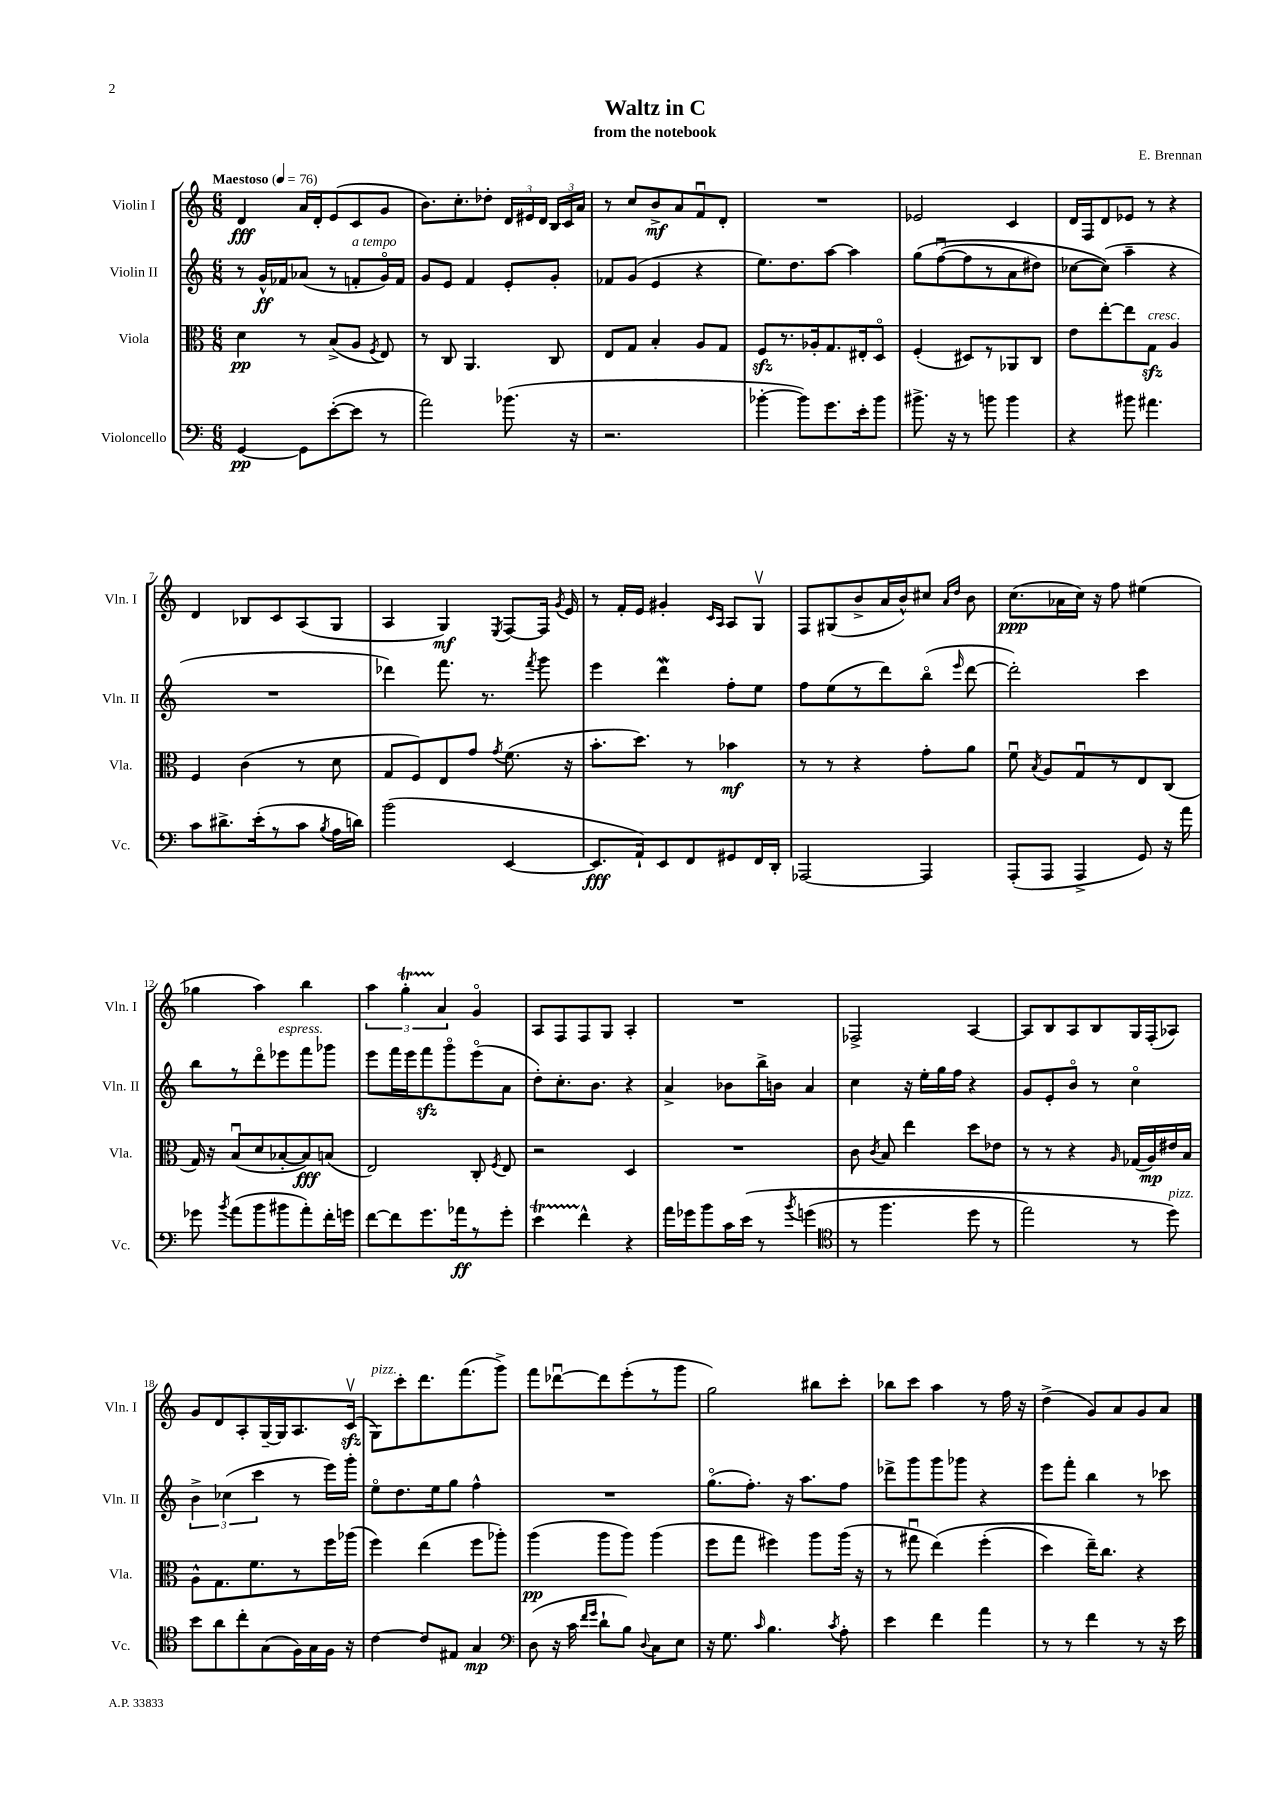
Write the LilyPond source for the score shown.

\header { title = "Waltz in C" composer = "E. Brennan" subtitle = "from the notebook" }
<<
\new StaffGroup <<
\new Staff = "s0" \with { instrumentName = "Violin I" shortInstrumentName = "Vln. I" } {
    \clef treble \key c \major \numericTimeSignature \time 6/8 \tempo "Maestoso" 4 = 76
    \autoBeamOff d'4\fff a'16[ d'16-. e'8( c'8 g'8] |
    b'8.[) c''8.-. des''8]-. \tuplet 3/2 { d'16[ eis'16 d'16] } \tuplet 3/2 { b16[ c'16 a'16] } |
    r8 c''8[ b'8->\mf a'8 f'8\downbow d'8]-. |
    R2. |
    ees'2 c'4 |
    d'16[ f16 d'8 ees'8] r8 r4 |
    d'4 bes8[ c'8 a8( g8] |
    a4 g4\mf) \acciaccatura { e8 } f8[~ f16] \acciaccatura { g'8 } e'16 |
    r8 f'16[-. e'16] gis'4-. \grace { c'16[ a16] } a8[ g8]\upbow |
    f8[ gis8( b'8-> a'16 b'16-^) cis''8] \grace { a'16[ d''16] } b'8 |
    c''8.[\ppp( aes'16 c''16]) r16 f''8 eis''4( |
    ges''4 a''4) b''4 |
    \tuplet 3/2 { a''4 g''4-.\startTrillSpan a'4\stopTrillSpan } g'4\flageolet |
    a8[ f8 f8 g8] a4-. |
    R2. |
    fes2-> a4~ |
    a8[ b8 a8 b8 g16 f16-.( aes8]) |
    g'8[ d'8 a8-. g16~-- g16 a8. c'16]\upbow\sfz( |
    g8[^\markup { \italic "pizz." }) c'''8-. d'''8. f'''8.( g'''8]->) |
    f'''8[ des'''8~\downbow des'''8 e'''8-.( r8 g'''8] |
    g''2) bis''8[ c'''8]-. |
    bes''8[ c'''8] a''4 r8 f''16 r16 |
    d''4->( g'8[) a'8 g'8 a'8] \bar "|." |
}
\new Staff = "s1" \with { instrumentName = "Violin II" shortInstrumentName = "Vln. II" } {
    \clef treble \key c \major \numericTimeSignature \time 6/8
    \autoBeamOff r8 g'16[-^\ff fes'16 aes'8]( r8 f'8[-.^\markup { \italic "a tempo" } g'16\flageolet) f'16] |
    g'8[ e'8] f'4 e'8[-. g'8]-. |
    fes'8[ g'8]( e'4 r4 |
    e''8.[) d''8. a''8]~ a''4 |
    g''8[\( f''8~\downbow( f''8 r8 a'8 dis''8]) |
    ces''8[~ ces''8](\) a''4-- r4 |
    R2. |
    des'''4) f'''8. r8. \acciaccatura { f'''8 } g'''8 |
    e'''4 d'''4\mordent f''8[-. e''8] |
    f''8[ e''8( r8 d'''8) b''8]\flageolet( \grace { e'''16 } d'''8~ |
    d'''2-.) c'''4 |
    b''8[ r8 d'''8\flageolet ees'''8^\markup { \italic "espress." } f'''8 ges'''8] |
    e'''8[ f'''16 e'''16 f'''8\sfz g'''8\flageolet e'''8\flageolet( a'8] |
    d''8[-.) c''8.-. b'8.] r4 |
    a'4-> bes'8[ b''16-> b'16] a'4 |
    c''4 r16 e''16[-. g''16 f''16] r4 |
    g'8[ e'8-. b'8]\flageolet r8 c''4\flageolet |
    \tuplet 3/2 { b'4-> ces''4( c'''4 } r8 e'''16[) g'''16]-. |
    e''8[\flageolet d''8. e''16 g''8] f''4-^ |
    R2. |
    g''8.[\flageolet( f''8.]-.) r16 a''8.[ f''8] |
    des'''8[-> g'''8 g'''8 ges'''8] r4 |
    e'''8[ f'''8]-. b''4 r8 ces'''8 \bar "|." |
}
\new Staff = "s2" \with { instrumentName = "Viola" shortInstrumentName = "Vla." } {
    \clef alto \key c \major \numericTimeSignature \time 6/8
    \autoBeamOff d'4\pp r8 b8[->( a8] \acciaccatura { f8 } e8) |
    r8 c8 a,4. c8 |
    e8[ g8] b4-. a8[ g8] |
    f8[\sfz r8. aes16-. g8. eis16-. d8]\flageolet |
    f4-.( dis8[) r8 aes,8 c8] |
    e'8[ e''8~-. e''8 g8]\sfz^\markup { \italic "cresc." } a4 |
    f4 c'4( r8 d'8 |
    g8[ f8) e8 g'8] \acciaccatura { g'8 } f'8.( r16 |
    b'8.[-. d''8.]) r8 bes'4\mf |
    r8 r8 r4 g'8[-. a'8] |
    f'8\downbow \acciaccatura { b8 } a8[ g8\downbow r8 e8 c8]( |
    g16) r16 b8[\downbow( d'8 bes8~-. bes8\fff) b8]( |
    e2) c8-. \acciaccatura { f8 } e8 |
    r2 d4 |
    R2. |
    c'8 \acciaccatura { c'8 } b8 e''4 d''8[ ees'8] |
    r8 r8 r4 \grace { a16 } ges16[( a16\mp) eis'16 b16] |
    a8[-^ g8. f'8. r8 f''16 aes''16]( |
    f''4) e''4( f''8[ aes''8]-.) |
    a''4\pp( a''8[ a''8]) a''4( |
    f''8[ g''8] fis''4) a''8[ a''16]( r16 |
    r8 gis''8\downbow e''4)\( f''4-.( |
    d''4) e''16[--\) c''8.] r4 \bar "|." |
}
\new Staff = "s3" \with { instrumentName = "Violoncello" shortInstrumentName = "Vc." } {
    \clef bass \key c \major \numericTimeSignature \time 6/8
    \autoBeamOff g,4~\pp g,8[ e'8~-.( e'8] r8 |
    a'2) bes'8.( r16 |
    r2. |
    bes'4~-. bes'8[) g'8. e'16-. bes'8] |
    bis'8.-> r16 r8 b'8 b'4 |
    r4 bis'8 ais'4. |
    c'8[ dis'8.-> e'16-.( r8 c'8] \acciaccatura { b8 } a16[ d'16]) |
    b'2( e,4~ |
    e,8.[\fff a,16-!) e,8 f,8 gis,8 f,16 d,16]-. |
    aes,,2~ aes,,4 |
    a,,8[-.( a,,8] a,,4-> g,8) r16 a'16 |
    ges'8 \acciaccatura { b'8 } a'8[( b'8 bis'8 a'8-.) f'16-. g'16] |
    f'8[~ f'8 g'8. aes'16\ff r8 g'8]-. |
    e'4\startTrillSpan f'4-^\stopTrillSpan r4 |
    a'16[ ges'16 b'8 c'16 e'16]\( r8 \acciaccatura { b'8 } g'4( |
    \clef tenor r8 f''4. d''8 r8 |
    e''2) r8 d''8^\markup { \italic "pizz." }\) |
    b'8[ a'8 c''8-. g8( f16) g16 f16] r16 |
    c'4~ c'8[ eis8] g4\mp |
    \clef bass d8( r16 c'16 \grace { f'16[ g'16] } d'8[-! b8]) \appoggiatura { d8 } c8[ e8] |
    r16 g8. \grace { c'16 } b4. \acciaccatura { c'8 } a8-. |
    e'4 f'4 a'4 |
    r8 r8 f'4 r8 r16 e'16 \bar "|." |
}
>>
>>
